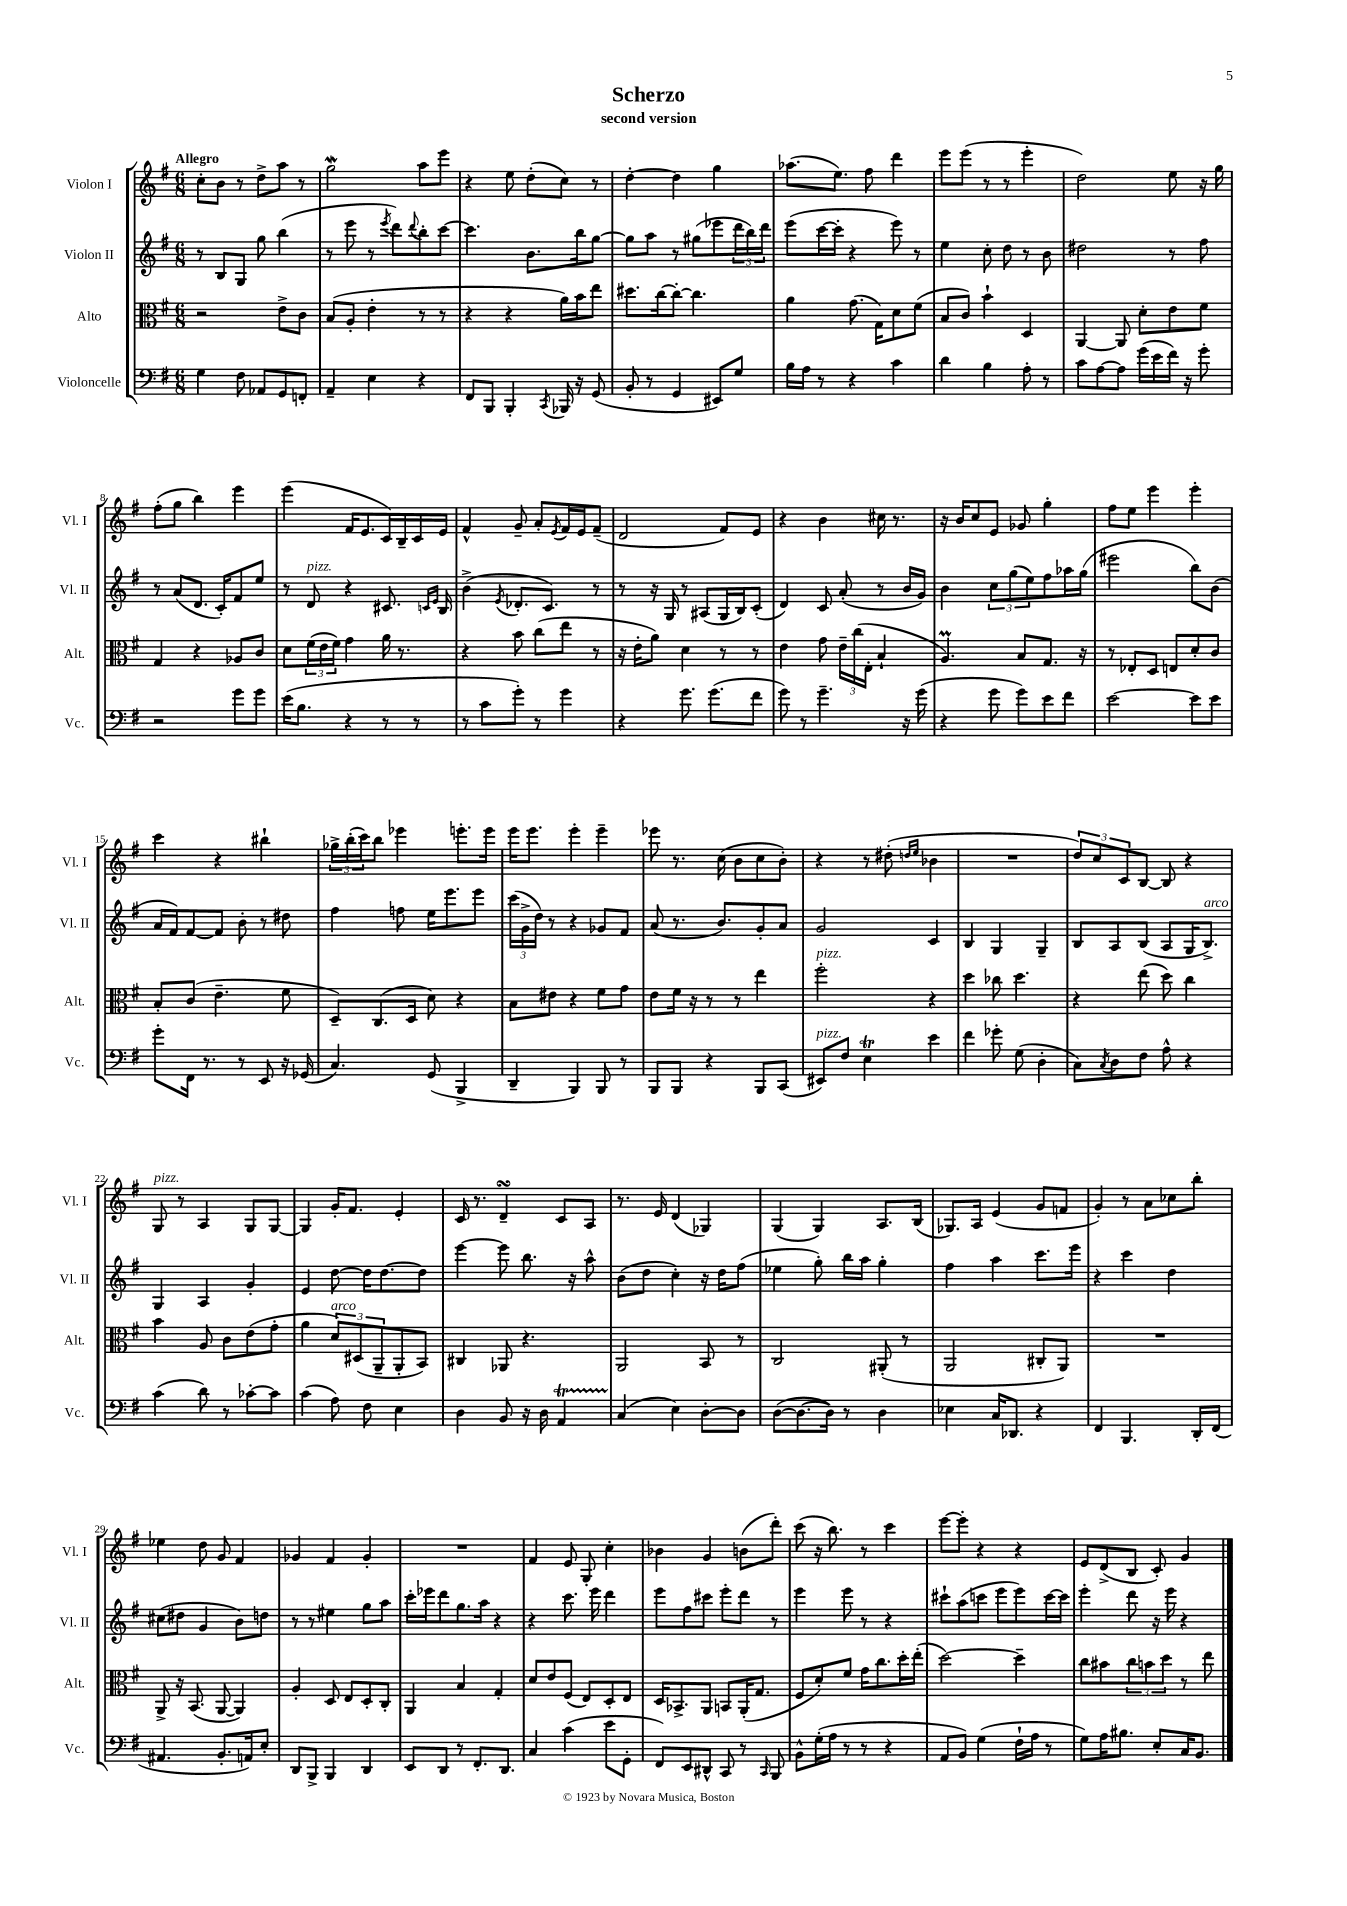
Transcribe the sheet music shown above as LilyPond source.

\header { title = "Scherzo" subtitle = "second version" }
<<
\new StaffGroup <<
\new Staff = "s0" \with { instrumentName = "Violon I" shortInstrumentName = "Vl. I" } {
    \clef treble \key g \major \numericTimeSignature \time 6/8 \tempo "Allegro"
    c''8-. b'8 r8 d''8-> a''8 r8 |
    g''2\mordent a''8 e'''8 |
    r4 e''8 d''8-.( c''8) r8 |
    d''4~-. d''4 g''4 |
    aes''8.( e''8.) fis''8 d'''4 |
    e'''8 e'''8( r8 r8 e'''4-. |
    d''2) e''8 r16 g''16 |
    fis''8-.( g''8 b''4) e'''4 |
    e'''4( fis'16 e'8. c'16) b16-- c'16 e'16 |
    fis'4-^ g'8-- a'8-. \acciaccatura { e'8 } fis'16 e'16 fis'8--( |
    d'2 fis'8) e'8 |
    r4 b'4 cis''16 r8. |
    r16 b'16 c''8 e'8 ges'8 g''4-. |
    fis''8 e''8 e'''4 e'''4-. |
    c'''4 r4 bis''4-! |
    \tuplet 3/2 { ges''16-> b''16-.( c'''16) } b''8 ees'''4 e'''8.-. e'''16 |
    e'''16 e'''8. e'''4-. e'''4-- |
    ees'''8 r8. c''16( b'8 c''8 b'8-.) |
    r4 r8 dis''8-.( \grace { d''16 e''16 } bes'4 |
    R2. |
    \tuplet 3/2 { d''8) c''8 c'8 } b8~ b8 r4 |
    g8^\markup { \italic "pizz." } r8 a4 g8 g8~ |
    g4 g'16-. fis'8. e'4-. |
    c'16 r8. d'4--\turn c'8 a8 |
    r8. e'16 d'4( ges4) |
    g4( g4) a8. b16( |
    ges8.) a16 e'4( g'8 f'8 |
    g'4-.) r8 a'8 ces''8 b''8-. |
    ees''4 d''8 g'8 fis'4 |
    ges'4 fis'4 ges'4-. |
    R2. |
    fis'4 e'8 g8-. c''4-. |
    bes'4 g'4 b'8( d'''8-.) |
    c'''8( r16 b''8.) r8 c'''4 |
    e'''8~ e'''8-. r4 r4 |
    e'8 d'8->( b8 c'8-.) g'4 \bar "|." |
}
\new Staff = "s1" \with { instrumentName = "Violon II" shortInstrumentName = "Vl. II" } {
    \clef treble \key g \major \numericTimeSignature \time 6/8
    r8 b8 g8 g''8 b''4( |
    r8 e'''8 r8 \acciaccatura { e'''8 } d'''8) \appoggiatura { d'''8 } b''8-. c'''8~ |
    c'''4. b'8. b''16 g''8~ |
    g''8 a''8 r8 gis''8( ees'''8 \tuplet 3/2 { d'''16 b''16) d'''16 } |
    e'''8( c'''16~ c'''16-. r4 e'''8) r8 |
    e''4 c''8-. d''8 r8 b'8 |
    dis''2 r8 fis''8 |
    r8 a'8( d'8. c'16-.) fis'8 e''8 |
    r8 d'8^\markup { \italic "pizz." } r4 cis'8. \grace { c'16 e'16 } b16 |
    b'4->( \acciaccatura { e'8 } des'8.-. c'8.) r8 |
    r8 r16 g16 r8 ais8( g16 b16) c'8-.( |
    d'4) c'8 a'8-.( r8 b'16 g'16) |
    b'4 \tuplet 3/2 { c''8 g''8( e''8) } fis''8 aes''16 g''16( |
    eis'''2 b''8) b'8( |
    a'16 fis'16) fis'8~ fis'8 b'8-. r8 dis''8 |
    fis''4 f''8 e''16 e'''8. e'''8 |
    \tuplet 3/2 { c'''16( g'16-> d''16) } r8 r4 ges'8 fis'8 |
    a'8( r8. b'8.) g'8-. a'8 |
    g'2 c'4 |
    b4 g4 g4-- |
    b8 a8 b8( a8 g16 b8.->^\markup { \italic "arco" }) |
    g4 a4 g'4-. |
    e'4 d''8~ d''16 d''8.~ d''8 |
    e'''4~ e'''8 b''8. r16 a''8-^ |
    b'8( d''8 c''4-.) r16 d''16 fis''8( |
    ees''4 g''8-.) b''16 a''16 g''4-. |
    fis''4 a''4 c'''8. e'''16 |
    r4 c'''4 d''4 |
    cis''8( dis''8 g'4 b'8) d''8 |
    r8 r8 eis''4 g''8 a''8 |
    c'''16-. ees'''16 d'''8 g''8. a''16 r4 |
    r4 c'''8. e'''16 d'''4 |
    e'''8 fis''8 cis'''8 e'''8-. d'''8 r8 |
    e'''4 e'''8 r8 r4 |
    cis'''8-! a''8( c'''8 e'''8 e'''8) c'''16~ c'''16 |
    e'''4-. d'''8 r16 e'''16 r4 \bar "|." |
}
\new Staff = "s2" \with { instrumentName = "Alto" shortInstrumentName = "Alt." } {
    \clef alto \key g \major \numericTimeSignature \time 6/8
    r2 e'8-> c'8 |
    b8( a8-. e'4-. r8 r8 |
    r4 r4 a'16) b'16 e''8 |
    dis''8. c''16~ c''8~-. c''4. |
    a'4 g'8.( g16) d'8 fis'8( |
    b8 c'8) b'4-! d4 |
    a,4~ a,8 d'8-. e'8 fis'8 |
    g4 r4 aes8 c'8 |
    d'8 \tuplet 3/2 { fis'16( e'16 fis'16) } g'4 a'16 r8. |
    r4 b'8 c''8( e''8 r8 |
    r16 e'16-. a'8) d'4 r8 r8 |
    e'4 g'8 \tuplet 3/2 { e'16-- c''16( e16-. } b4-! |
    a4.\prall) b8 g8. r16 |
    r8 ees8-. d8 e8 d'8-. c'8 |
    b8-. c'8( e'4.-- fis'8 |
    d8--) c8.( d16 d'8) r4 |
    b8 eis'8 r4 fis'8 g'8 |
    e'8 fis'16 r16 r8 r8 e''4 |
    fis''2-.^\markup { \italic "pizz." } r4 |
    d''4 ces''8 d''4. |
    r4 e''8( d''8) c''4 |
    b'4 a8 c'8 e'8( g'8-. |
    a'4 \tuplet 3/2 { d'8^\markup { \italic "arco" }) dis8( a,8-- } a,8-. b,8) |
    cis4 aes,8 r4. |
    a,2 b,8 r8 |
    c2 ais,8-.( r8 |
    a,2 cis8-. a,8) |
    R2. |
    a,8-> r16 b,8.( a,8~ a,4) |
    a4-. d8 e8 d8-. c8-. |
    a,4 b4 g4-. |
    d'8 e'8 fis8( e8) d8-. e8 |
    d16 bes,8.-> a,8 b,8 a,16-.( g8. |
    fis8 d'8-.) fis'8 g'16 c''8. d''16-. e''16-.( |
    d''2~) d''4-- |
    c''8 bis'8 \tuplet 3/2 { c''8 b'8 d''8 } r8 e''8 \bar "|." |
}
\new Staff = "s3" \with { instrumentName = "Violoncelle" shortInstrumentName = "Vc." } {
    \clef bass \key g \major \numericTimeSignature \time 6/8
    g4 fis8 aes,8 g,8 f,8-. |
    a,4-- e4 r4 |
    fis,8 b,,8 b,,4-. \acciaccatura { c,8 } bes,,16 r16 g,8( |
    b,8-. r8 g,4 eis,8) g8 |
    b16 a16 r8 r4 c'4 |
    d'4 b4 a8-. r8 |
    c'8 a8~ a8 g'16( e'16 fis'16) r16 g'8-. |
    r2 g'8 g'8 |
    e'16( b8. r4 r8 r8 |
    r8 c'8 g'8-.) r8 g'4 |
    r4 g'8. g'8.( fis'8 |
    g'8) r8 g'4.-- r16 g'16( |
    r4 g'8 g'8) e'8 fis'8 |
    e'2~ e'8 e'8 |
    g'8-. fis,16 r8. r8 e,8 r16 ges,16( |
    c4.) g,8( b,,4-> |
    d,4-- b,,4) b,,8 r8 |
    b,,8 b,,8 r4 b,,8 c,8( |
    eis,8^\markup { \italic "pizz." }) fis8 e4\trill e'4 |
    fis'4 ges'8-. g8( d4-. |
    c8) \acciaccatura { c8 } d8 fis8 a8-^ r4 |
    c'4( d'8) r8 ces'8~-. ces'8 |
    c'4( a8) fis8 e4 |
    d4 b,8 r16 d16 a,4\startTrillSpan |
    c4\stopTrillSpan( e4) d8~-. d8 |
    d8~( d8.~ d16) r8 d4 |
    ees4 c16 des,8. r4 |
    fis,4 b,,4. d,16-. fis,16( |
    ais,4. b,8.-. a,16) e8-. |
    d,8 b,,8-> b,,4 d,4 |
    e,8 d,8 r8 fis,8.-. d,8. |
    c4 c'4( e'8 g,8-. |
    fis,8) e,8 dis,8-^ c,8 r8 \grace { c,16 } b,,8 |
    b,8-^ g16-.( a16 r8 r8 r4 |
    a,8 b,8) g4( fis16-! a16 r8 |
    g8) a16 bis8. e8-. c16 b,8. \bar "|." |
}
>>
>>
